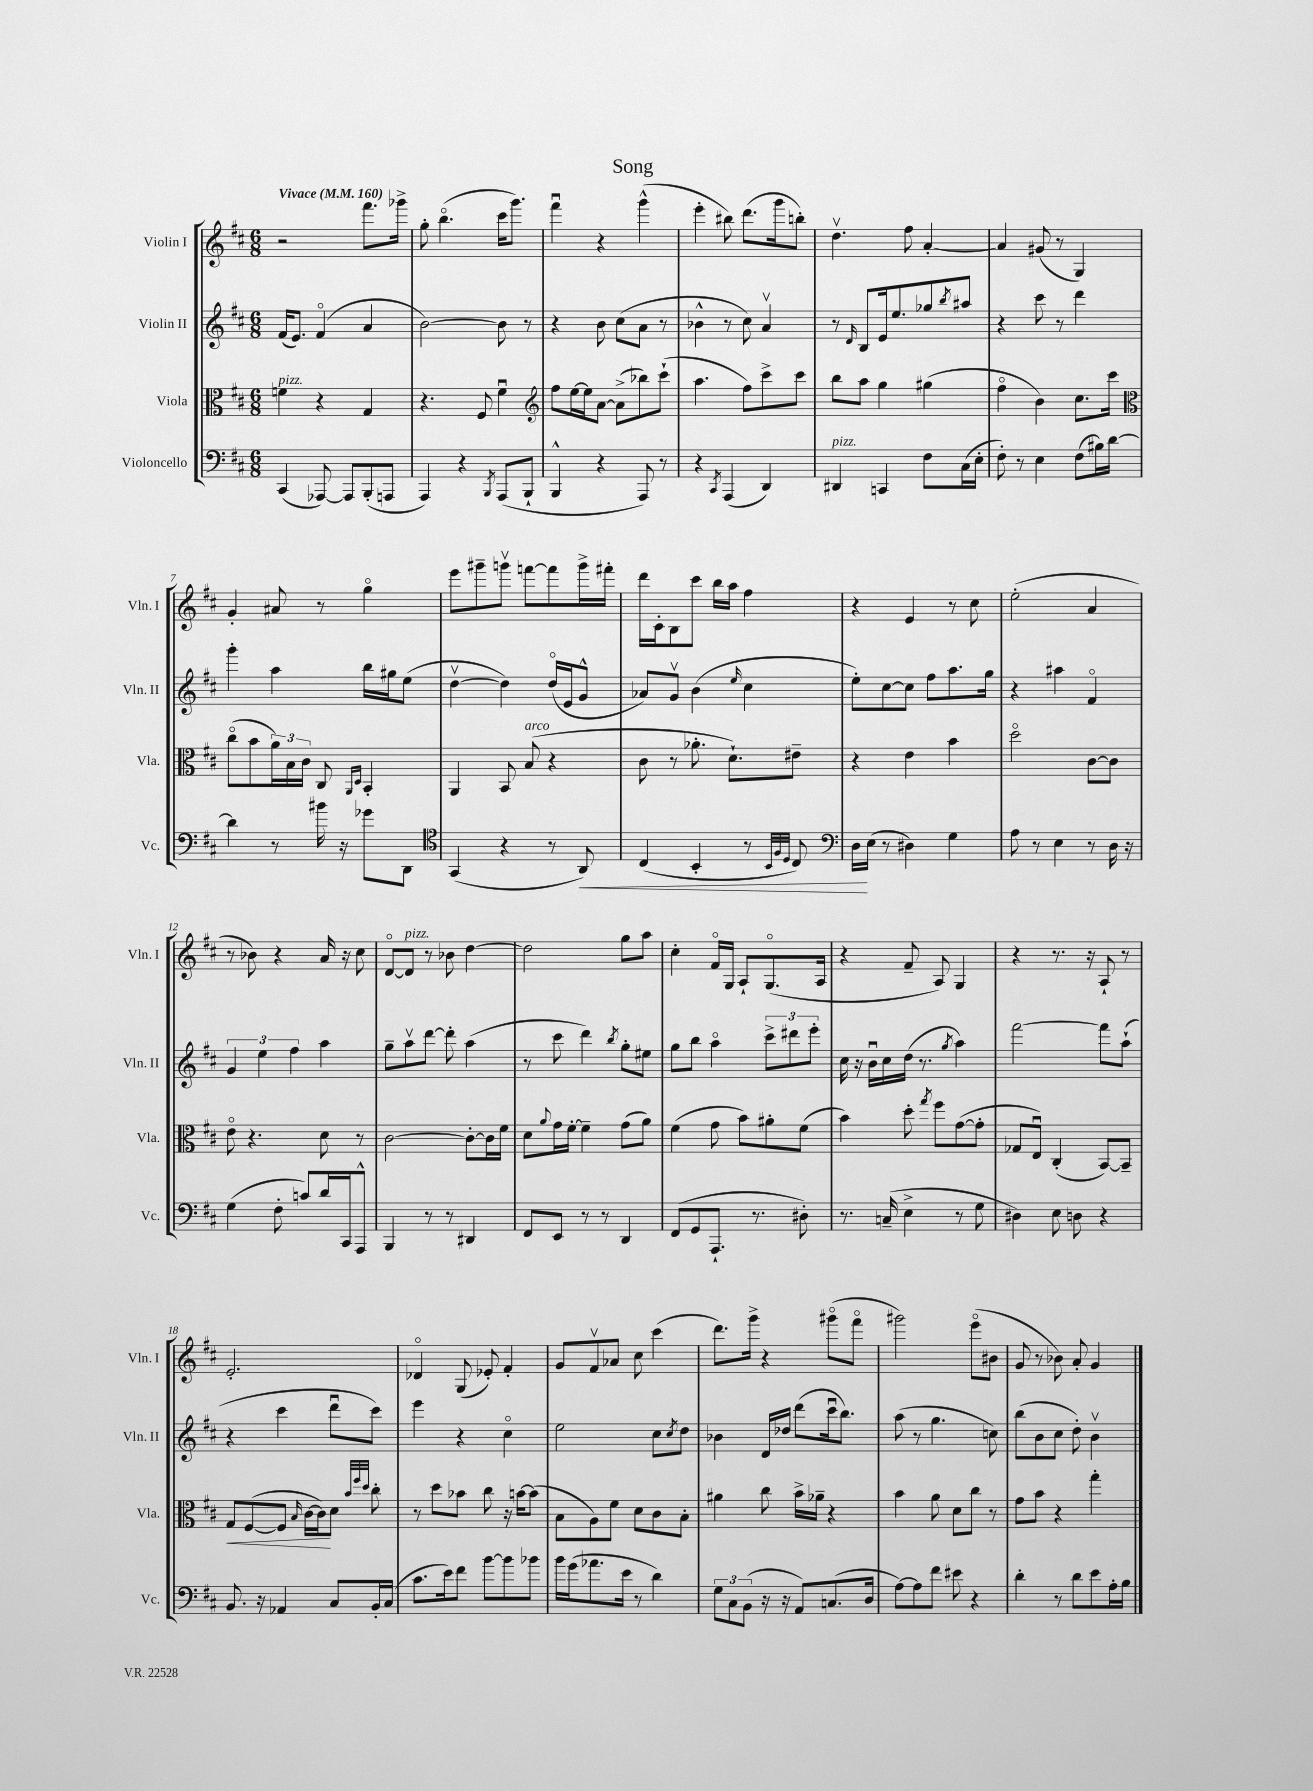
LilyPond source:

\header { title = "Song" }
<<
\new StaffGroup <<
\new Staff = "s0" \with { instrumentName = "Violin I" shortInstrumentName = "Vln. I" } {
    \clef treble \key d \major \numericTimeSignature \time 6/8 \tempo "Vivace" 4 = 160
    r2 fis'''8. ges'''16-> |
    g''8-. b''4.\flageolet( cis'''16 g'''8.) |
    fis'''4\downbow r4 g'''4-^( |
    e'''4-. bis''8) d'''8.( g'''16 b''8-.) |
    d''4.\upbow fis''8 a'4~-. |
    a'4 gis'8( r8 g4) |
    g'4-. ais'8 r8 g''4\flageolet |
    e'''8 gis'''8-- g'''8\upbow f'''8~ f'''8 g'''16-> fis'''16-. |
    d'''16 cis'16-. b8 cis'''8 b''16 a''16 fis''4 |
    r4 e'4 r8 cis''8 |
    e''2-.( a'4 |
    r8 bes'8) r4 a'16 r16 cis''8 |
    d'8~\flageolet d'8^\markup { \italic "pizz." } r8 bes'8 d''4~ |
    d''2 g''8 a''8 |
    cis''4-. fis'16\flageolet g16 a8-! g8.\flageolet( a16 |
    r4 fis'8-- a8) g4 |
    r4 r8. r16 a8-! r8 |
    e'2.-. |
    des'4\flageolet g8( ees'8-.) fis'4-. |
    g'8 fis'8\upbow aes'8 cis''8 cis'''4( |
    d'''8.) g'''16-> r4 gis'''8\flageolet( fis'''8\flageolet |
    gis'''2) e'''8\flageolet( bis'8 |
    g'8 r8 bes'8) a'8-. g'4 \bar "|." |
}
\new Staff = "s1" \with { instrumentName = "Violin II" shortInstrumentName = "Vln. II" } {
    \clef treble \key d \major \numericTimeSignature \time 6/8
    fis'16( e'8.) fis'4\flageolet( a'4 |
    b'2~) b'8 r8 |
    r4 b'8 cis''8( a'8 r8 |
    bes'4-^ r8 cis''8) a'4\upbow |
    r8 \grace { d'16 } b8 e'16 e''8. ges''8 \acciaccatura { b''8 } ais''8 |
    r4 cis'''8 r8 d'''4 |
    g'''4-. a''4 b''16 gis''16 e''8( |
    d''4~\upbow d''4) d''16\flageolet( e'16 g'8-^ |
    aes'8) g'8\upbow b'4( \grace { e''16 } cis''4 |
    e''8-.) cis''8~ cis''8 fis''8 a''8. g''16 |
    r4 ais''4 fis'4\flageolet |
    \tuplet 3/2 { g'4 e''4 fis''4 } a''4 |
    g''8-- a''8\upbow d'''8~ d'''8-. a''4( |
    r8 cis'''8 d'''4) \acciaccatura { b''8 } g''8-. eis''8 |
    g''8 b''8 a''4\flageolet \tuplet 3/2 { cis'''8-> dis'''8 e'''8-. } |
    cis''16 r16 b'16\downbow cis''16 d''16( r8. \acciaccatura { g''8 } a''4) |
    fis'''2~ fis'''8 a''8-!( |
    r4 cis'''4 d'''8\downbow cis'''8) |
    e'''4 r4 cis''4\flageolet |
    e''2 cis''8 \acciaccatura { cis''8 } d''8 |
    bes'4 d'16 des''16 d'''8( cis'''16\downbow b''8.) |
    a''8( r8 g''4. c''8) |
    b''8( b'8 cis''8 d''8-.) b'4\upbow \bar "|." |
}
\new Staff = "s2" \with { instrumentName = "Viola" shortInstrumentName = "Vla." } {
    \clef alto \key d \major \numericTimeSignature \time 6/8
    f'4^\markup { \italic "pizz." } r4 g4 |
    r4. fis8 fis'4\downbow |
    \clef treble fis''8 e''16~ e''16 a'8~ a'8->( bes''8) cis'''8-!( |
    a''4. fis''8) cis'''8-> cis'''8 |
    b''8 a''8 g''4 gis''4( |
    fis''4\flageolet b'4) cis''8. cis'''16 |
    \clef alto cis''8\flageolet( b'8 \tuplet 3/2 { a'16) b16 cis'16 } cis8 \grace { a,16 d16 } b,4-. |
    a,4 b,8 b8^\markup { \italic "arco" }( r4 |
    cis'8 r8 aes'8.-. d'8.-!) eis'8-- |
    r4 e'4 b'4 |
    d''2\flageolet cis'8~ cis'8 |
    e'8\flageolet r4. d'8 r8 |
    cis'2~ cis'8~-. cis'16 fis'16 |
    d'8 \appoggiatura { a'8 } g'16 fis'16~-. fis'4-- g'8( a'8) |
    fis'4( g'8 b'8) ais'8-. fis'8( |
    b'4) d''8-. \acciaccatura { g''8 } fis''8 g'8~( g'8-. |
    ges8 e8\downbow) cis4-.( b,8~) b,8-- |
    g8\< fis8~( fis8 \grace { b16 } cis'16~ cis'16\!) d'8 \grace { b'32 fis''32 d''32 } cis''8-. |
    r8 d''8 bes'8 cis''8 r16 b'16~ b'8( |
    b8 a8) fis'8 d'8 cis'8 b8-. |
    ais'4 cis''8 b'16-> aes'16-- r4 |
    b'4 a'8 d'8 cis''8 r8 |
    g'8 b'8 r4 g''4-. \bar "|." |
}
\new Staff = "s3" \with { instrumentName = "Violoncello" shortInstrumentName = "Vc." } {
    \clef bass \key d \major \numericTimeSignature \time 6/8
    cis,4( aes,,8~) aes,,8 b,,8-.( a,,8 |
    a,,4) r4 \acciaccatura { b,,8 } a,,8( b,,8-! |
    b,,4-^ r4 a,,8) r8 |
    r4 \acciaccatura { cis,8 } a,,4( d,4) |
    dis,4^\markup { \italic "pizz." } c,4 fis8 cis16( e16-. |
    fis8-.) r8 e4 fis8( bis16) d'16~ |
    d'4 r8 bis'16 r16 ges'8 d,8 |
    \clef tenor g,4( r4 r8 a,8\<) |
    cis4( b,4-. r8 \grace { b,32 fis32 d32 } cis8) |
    \clef bass d16\! e16( r8 dis4) g4 |
    a8 r8 e4 r8 d16 r16 |
    g4( fis8-. c'8) d'16 cis,16 a,,8-^ |
    b,,4 r8 r8 dis,4 |
    fis,8 e,8 r8 r8 d,4 |
    fis,8( g,8 a,,8.-! r8. dis8-.) |
    r8. c16--( e4-> r8 g8 |
    dis4) e8 d8 r4 |
    b,8. r16 aes,4 cis8 b,16-. cis16( |
    cis'8. e'16) fis'8 b'8~ b'8 bes'8 |
    b'16 g'16( aes'8. e'16 r8 d'4) |
    \tuplet 3/2 { g8 cis8 b,8( } r16 r16 a,8) c8.( d16 |
    a8~) a8 fis'8 eis'8 r4 |
    d'4-. r8 d'8 e'8 a16-. b16 \bar "|." |
}
>>
>>
